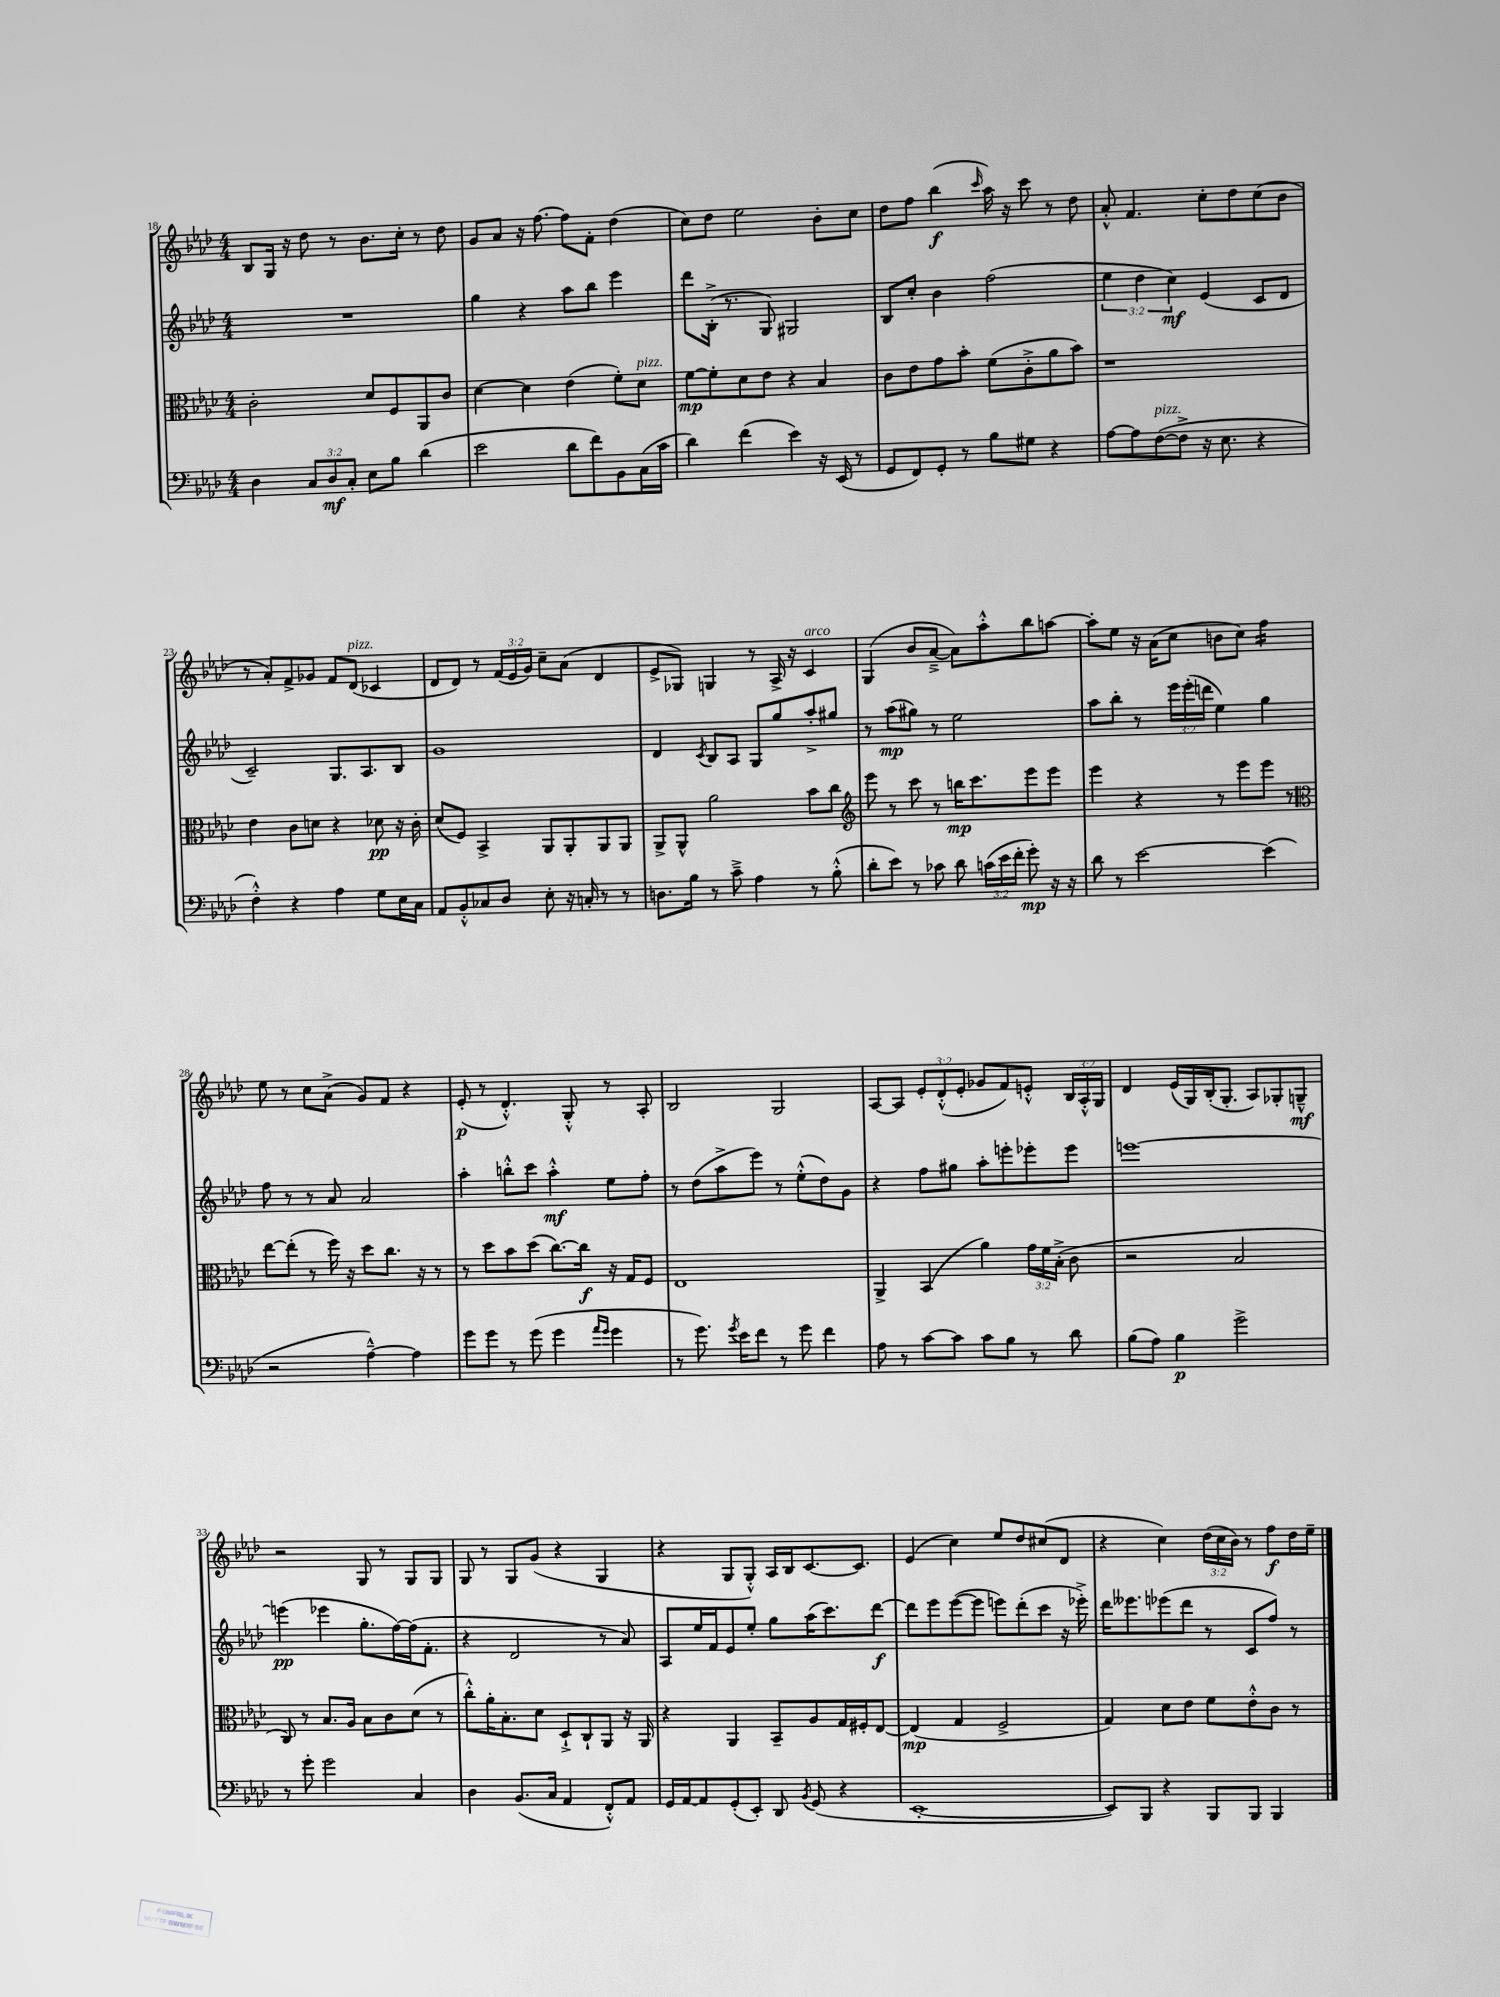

**kern	**kern	**kern	**kern
*staff4	*staff3	*staff2	*staff1
*clefF4	*clefC3	*clefG2	*clefG2
*k[b-e-a-d-]	*k[b-e-a-d-]	*k[b-e-a-d-]	*k[b-e-a-d-]
*M4/4	*M4/4	*M4/4	*M4/4
4D-	2c'	1r	8B-
.	.	.	16G
.	.	.	16r
12C	.	.	8dd-
12D-	.	.	.
.	.	.	8r
12C'	.	.	.
8E-	8d-	.	8.b-
8B-	8F	.	.
.	.	.	16cc'
(4d-	8AA-	.	8r
.	8c	.	8dd-
=	=	=	=
2e-	[4d-	4gg	8g
.	.	.	8a-
.	4d-]	4r	16r
.	.	.	[8.ff
8d-	(4e-	8aa-	8ff]
8f)	.	8bb-	8f'
8BB-	8f')	4eee-	(4dd-
(16C	8d-	.	.
16c	.	.	.
=	=	=	=
4d-)	[8f	8ddd-	8cc)
.	8f']	(16B-'^	8dd-
.	.	8.r	.
(4f	8d-	.	2ee-
.	8e-	8G)	.
4e-)	4r	2G#	.
16r	4B-	.	8b-'
(16EE-	.	.	.
8r	.	.	8cc
=	=	=	=
8GG	8c	8B-	8dd-
8FF)	8e-	8cc'	8ff
8GG'	8g	4b-	(4bb-
8r	8b-'	.	.
.	.	.	16qqccc
8B-	(8f	(2ff	16aa-)
.	.	.	16r
8G#	8c'^	.	8ccc
4r	8a-	.	8r
.	8b-)	.	8dd-
=	=	=	=
[8A-	1r	6ee-	8a-'^^
8A-]	.	.	4.f
.	.	6dd-	.
([8F	.	.	.
.	.	6cc)	.
8F^]	.	.	.
16r	.	(4e-	8cc'
8.E-	.	.	.
.	.	.	8dd-
4r	.	8c	(8cc
.	.	8d-	8b-
=	=	=	=
4F'^^)	4e-	2c~)	8r
.	.	.	8a-')
4r	8c	.	8f^
.	8d	.	8g-
4A-	4r	8.G	8f
.	.	.	(8d-
.	.	8.A-	.
8G	8d-	.	4c-
16E-	16r	8B-	.
16C	16c'	.	.
=	=	=	=
8AA-	(8d-	1g	8d-
8BB-'^^	8F)	.	8d-)
8C-	4BB-^	.	8r
8D-	.	.	(24f
.	.	.	24e-
.	.	.	24g)
8E-'	8AA-	.	8cc~
16r	8AA-'	.	(8a-
16C'	.	.	.
8r	8AA-	.	4d-
8r	8AA-	.	.
=	=	=	=
8.D	8AA-^	4d-	8e-^
.	8AA-^^	.	8G-)
16B-	.	.	.
.	.	8qc	.
8r	2a-	8B-	4G
8c~^	.	8A-	.
4A-	.	8G	8r
.	.	8gg	16A-^
.	.	.	16r
8r	8b-	8aa-'^	4c
(8B-'^^	8cc	8gg#	.
=	=	=	=
*	*clefG2	*	*
8d-'	8eee-	8r	(4G
8e-)	8r	(8aa-	.
8r	8ccc	8gg#)	8b-
8c-	8r	8r	[8a-~^
8d-	16bb	2ee-	8a-])
.	8.ccc	.	.
(24c	.	.	8aa-'^^
24e-	.	.	.
24f'	.	.	.
8g')	8eee-	.	8bb-
16r	8eee-	.	[8aa
16r	.	.	.
=	=	=	=
8d-	4eee-	8aa-	8aa']
8r	.	8bb-'	8ee-
[2e-	4r	8r	16r
.	.	.	(16a-
.	.	24eee-	8cc
.	.	(24eee-'	.
.	.	24ddd	.
.	8r	4ee-)	8b
.	8eee-	.	8cc)
(4e-]	8eee-	4gg	4ff
.	8r	.	.
=	=	=	=
*	*clefC3	*	*
2r	[8ee-	8ff	8ee-
.	(8ee-']	8r	8r
.	8r	8r	8cc
.	16ff)	8a-	(8a-^
.	16r	.	.
[4A-~^^)	8dd-	2a-	8g)
.	8.cc	.	8f
4A-]	.	.	4r
.	16r	.	.
.	8r	.	.
=	=	=	=
8g	8r	4aa-'	(8e-'
8g	8dd-	.	8r
8r	8b-	8bb'^^	4.d-'^^)
(8g	(8dd-	8ccc	.
4g	[8.cc)	4aa-'^^	.
.	.	.	8G'^^
.	16cc]	.	.
16qqa-	.	.	.
16qqg	.	.	.
4g	16r	8ee-	8r
.	16G	.	.
.	8F	8ff'	8A-'
=	=	=	=
8r	1E-	8r	2B-
8.g)	.	(8dd-	.
.	.	8aa-^	.
8qg	.	.	.
16e-	.	.	.
8f	.	8eee-)	.
8r	.	8r	2G
8g	.	(8ee-'^^	.
4f	.	8dd-)	.
.	.	8g	.
=	=	=	=
8A-	4AA-^	4r	[8A-
8r	.	.	8A-]
[8c	(4BB-	8ff	12e-'
.	.	.	(12d-'^^
8c]	.	8gg#	.
.	.	.	12e-'
8c	4a-)	8aa-'	8g-
8B-	.	8eee'	8f)
8r	24g	8eee-'	8e'^^
.	24f	.	.
.	(24B-'^	.	.
8d-	8c	8eee-	24B-
.	.	.	24A-'^^
.	.	.	24G
=	=	=	=
(8B-	2r	[1eee	4d-
8A-)	.	.	.
4B-	.	.	(16e-
.	.	.	16G)
.	.	.	(16B-'
.	.	.	8.G'
2g^	2B-	.	.
.	.	.	8A-)
.	.	.	8G-'
.	.	.	8G~^^
=	=	=	=
8r	8C)	(4eee]	2r
8g'	8r	.	.
2g	8.B-	4eee-	.
.	16A-	.	.
.	8B-	8.gg'	8G
.	8c	.	8r
.	.	[16ff)	.
4C	(8d-	(16ff]	8G
.	.	8.f'	.
.	8r	.	8G
=	=	=	=
4D-	8cc'^^)	4r	8G
.	16a-'	.	8r
.	8.B-'	.	.
(8.BB-	.	2d-	8G
.	8d-	.	(8g
16C	.	.	.
4AA-	8D-`^	.	4r
.	8C`	.	.
8FF'^^)	8AA-	8r	4G
8AA-	16r	8a-)	.
.	16AA-	.	.
=	=	=	=
16GG	4r	8A-	4r
[16AA-	.	.	.
8AA-]	.	16ee-	.
.	.	16f	.
(8GG'	4AA-	8e-	8G
8EE-')	.	8ee-'	8G'^^)
8DD-	8BB-~	8gg	16A-
.	.	.	16B-
8qBB-	.	.	.
(8GG	8A-	(16aa-	[8.c
.	.	8.ccc)	.
4r	16G	.	.
.	16F#'	.	8.c]
.	[8E-	[8ddd-	.
=	=	=	=
[1EE-'	(4E-]	8ddd-]	(4e-
.	.	8eee-	.
.	4G	([8eee-	4cc)
.	.	8eee-]	.
.	2F^	8eee)	8ee-
.	.	(8ddd-'	8dd-
.	.	8ccc	(8cc#
.	.	16r	8d-
.	.	16eee-'^)	.
=	=	=	=
8EE-])	4G)	16ddd-	4r
.	.	8.eee--	.
8BBB-	.	.	.
4r	8d-	(8eee-	4cc)
.	8e-	8ddd-	.
8BBB-	8f	8r	(24dd-
.	.	.	24cc
.	.	.	24b-)
8BBB-	8e-'^^	8c	8r
4BBB-	8c	8ff)	8ff
.	8r	8r	16dd-
.	.	.	16ee-~
==	==	==	==
*-	*-	*-	*-
